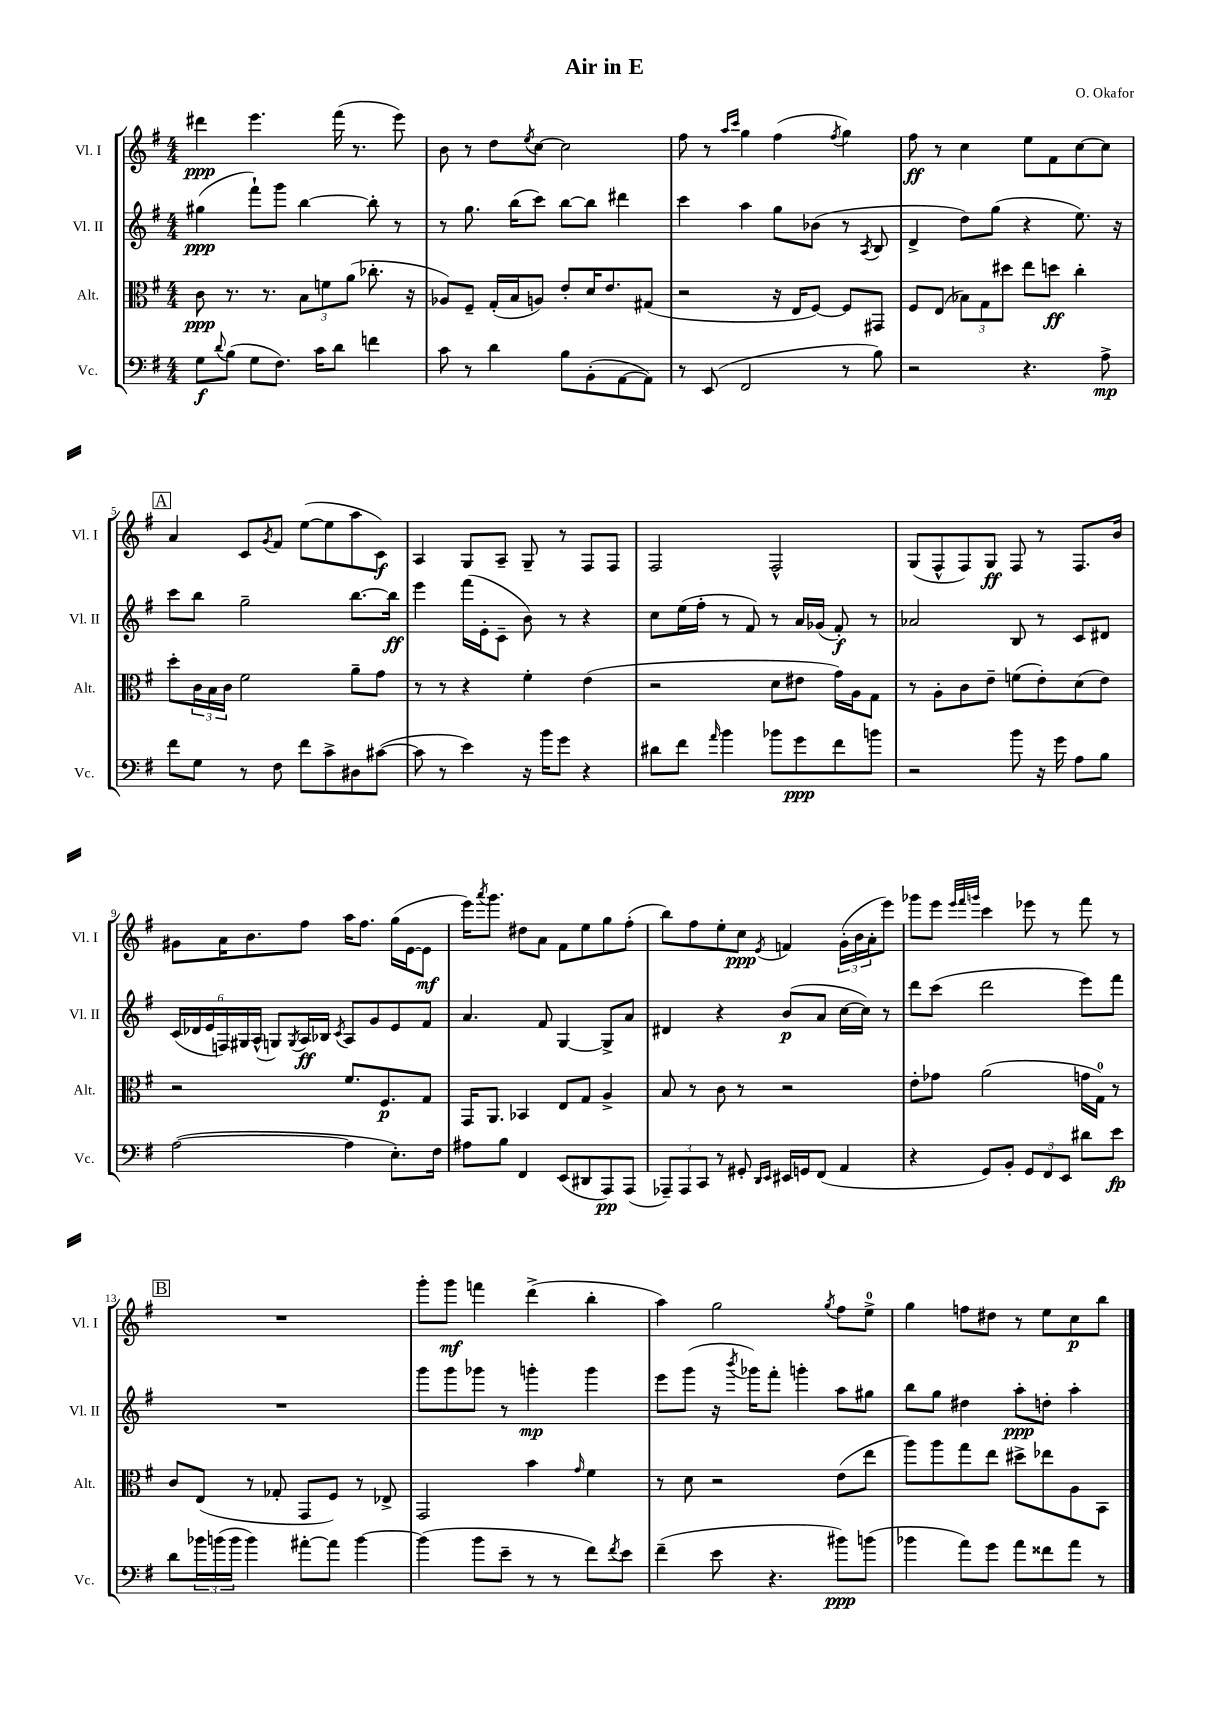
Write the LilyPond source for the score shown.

\header { title = "Air in E" composer = "O. Okafor" }
<<
\new StaffGroup <<
\new Staff = "s0" \with { instrumentName = "Vl. I" shortInstrumentName = "Vl. I" } {
    \clef treble \key g \major \numericTimeSignature \time 4/4
    dis'''4\ppp e'''4. fis'''16( r8. e'''8) |
    b'8 r8 d''8 \acciaccatura { e''8 } c''8~ c''2 |
    fis''8 r8 \grace { a''16 c'''16 } g''4 fis''4( \acciaccatura { fis''8 } g''4) |
    fis''8\ff r8 c''4 e''8 fis'8 c''8~ c''8 |
    \mark \markup { \box "A" } a'4 c'8 \acciaccatura { g'8 } fis'8 e''8~( e''8 a''8 c'8\f) |
    a4 g8 a8-- g8-- r8 fis8 fis8 |
    fis2 fis2-^ |
    g8( fis8-^ fis8) g8\ff fis8 r8 fis8. b'16 |
    gis'8 a'16 b'8. fis''8 a''16 fis''8. g''16( e'16~ e'8\mf |
    e'''16) \acciaccatura { a'''8 } g'''8. dis''8 a'8 fis'8 e''8 g''8 fis''8-.( |
    b''8) fis''8 e''8-. c''8\ppp \acciaccatura { e'8 } f'4 \tuplet 3/2 { g'16-.( b'16 a'16-. } e'''8) |
    ges'''8 e'''8 \grace { e'''32 fis'''32 g'''32 } c'''4 ees'''8 r8 fis'''8 r8 |
    \mark \markup { \box "B" } R1 |
    g'''8-. g'''8\mf f'''4 d'''4->( b''4-. |
    a''4) g''2 \acciaccatura { g''8 } fis''8 e''8-0-> |
    g''4 f''8 dis''8 r8 e''8 c''8\p b''8 \bar "|." |
}
\new Staff = "s1" \with { instrumentName = "Vl. II" shortInstrumentName = "Vl. II" } {
    \clef treble \key g \major \numericTimeSignature \time 4/4
    gis''4\ppp( fis'''8-!) g'''8 b''4~ b''8-. r8 |
    r8 g''8. b''16( c'''8) b''8~ b''8 dis'''4 |
    c'''4 a''4 g''8 bes'8( r8 \acciaccatura { a8 } b8 |
    d'4-> d''8) g''8( r4 e''8.) r16 |
    \mark \markup { \box "A" } c'''8 b''8 g''2-- b''8.~ b''16\ff |
    e'''4 fis'''16( e'16-. c'8-- b'8) r8 r4 |
    c''8 e''16( fis''16-. r8 fis'8) r8 a'16 ges'16( fis'8-.\f) r8 |
    aes'2 b8 r8 c'8 dis'8 |
    \tuplet 6/4 { c'16( des'16 e'16 f16) gis16 a16-^( } g8) \acciaccatura { g8 } a16\ff bes16 \acciaccatura { c'8 } a8 g'8 e'8 fis'8 |
    a'4. fis'8 g4~ g8-> a'8 |
    dis'4 r4 b'8\p( a'8 c''16~ c''16) r8 |
    d'''8 c'''8( d'''2 e'''8) fis'''8 |
    \mark \markup { \box "B" } R1 |
    g'''8 g'''8 ges'''8 r8 g'''4-.\mp g'''4 |
    e'''8 g'''8( r16 \acciaccatura { b'''8 } ges'''16) fis'''8-. g'''4-. a''8 gis''8 |
    b''8 g''8 dis''4 a''8-.\ppp d''8-. a''4-. \bar "|." |
}
\new Staff = "s2" \with { instrumentName = "Alt." shortInstrumentName = "Alt." } {
    \clef alto \key g \major \numericTimeSignature \time 4/4
    c'8\ppp r8. r8. \tuplet 3/2 { b8 f'8 a'8( } ces''8.-. r16 |
    aes8) fis8-- g16-.( b16 a8) e'8-. d'16 e'8. gis8( |
    r2 r16 e16 fis8~) fis8 gis,8 |
    fis8 e8( \tuplet 3/2 { bes8) g8 dis''8 } e''8 d''8\ff c''4-. |
    \mark \markup { \box "A" } d''8-. \tuplet 3/2 { c'16 b16 c'16 } fis'2 a'8-- g'8 |
    r8 r8 r4 fis'4-. e'4( |
    r2 d'8 eis'8 g'16) a16 g8 |
    r8 a8-. c'8 e'8-- f'8( e'8-.) d'8( e'8) |
    r2 fis'8. fis8.\p g8 |
    g,16 a,8. bes,4 e8 g8 a4-> |
    b8 r8 c'8 r8 r2 |
    e'8-. ges'8 a'2( g'16 g16-0) r8 |
    \mark \markup { \box "B" } c'8 e8( r8 ges8-. g,8 fis8) r8 ees8-> |
    g,2 b'4 \grace { g'16 } fis'4 |
    r8 d'8 r2 e'8( e''8 |
    a''8) a''8 g''8 e''8 dis''8-> ees''8 a8 b,8 \bar "|." |
}
\new Staff = "s3" \with { instrumentName = "Vc." shortInstrumentName = "Vc." } {
    \clef bass \key g \major \numericTimeSignature \time 4/4
    g8\f \appoggiatura { d'8 } b8( g8 fis8.) c'16 d'8 f'4 |
    c'8 r8 d'4 b8 b,8-.( a,8~ a,8) |
    r8 e,8( fis,2 r8 b8) |
    r2 r4. a8->\mp |
    \mark \markup { \box "A" } fis'8 g8 r8 fis8 fis'8 c'8-> dis8 cis'8~( |
    cis'8 r8 e'4) r16 b'16 g'8 r4 |
    dis'8 fis'8 \grace { a'16 } b'4 bes'8 g'8\ppp fis'8 b'8 |
    r2 b'8 r16 g'16 a8 b8 |
    a2~( a4 e8.-.) fis16 |
    ais8 b8 fis,4 e,8( dis,8 a,,8\pp) a,,8( |
    \tuplet 3/2 { aes,,8--) aes,,8 c,8 } r8 gis,8-. \grace { d,16 e,16 } eis,16 g,16 fis,8( a,4 |
    r4 g,8) b,8-. \tuplet 3/2 { g,8 fis,8 e,8 } dis'8 e'8\fp |
    \mark \markup { \box "B" } d'8 \tuplet 3/2 { bes'16 b'16( b'16 } b'4) ais'8~-. ais'8 b'4~ |
    b'4( b'8 e'8-- r8 r8 fis'8) \acciaccatura { fis'8 } e'8 |
    fis'4--( e'8 r4. bis'8\ppp) b'8( |
    bes'4 a'8) g'8 a'8 fisis'8 a'8 r8 \bar "|." |
}
>>
>>
